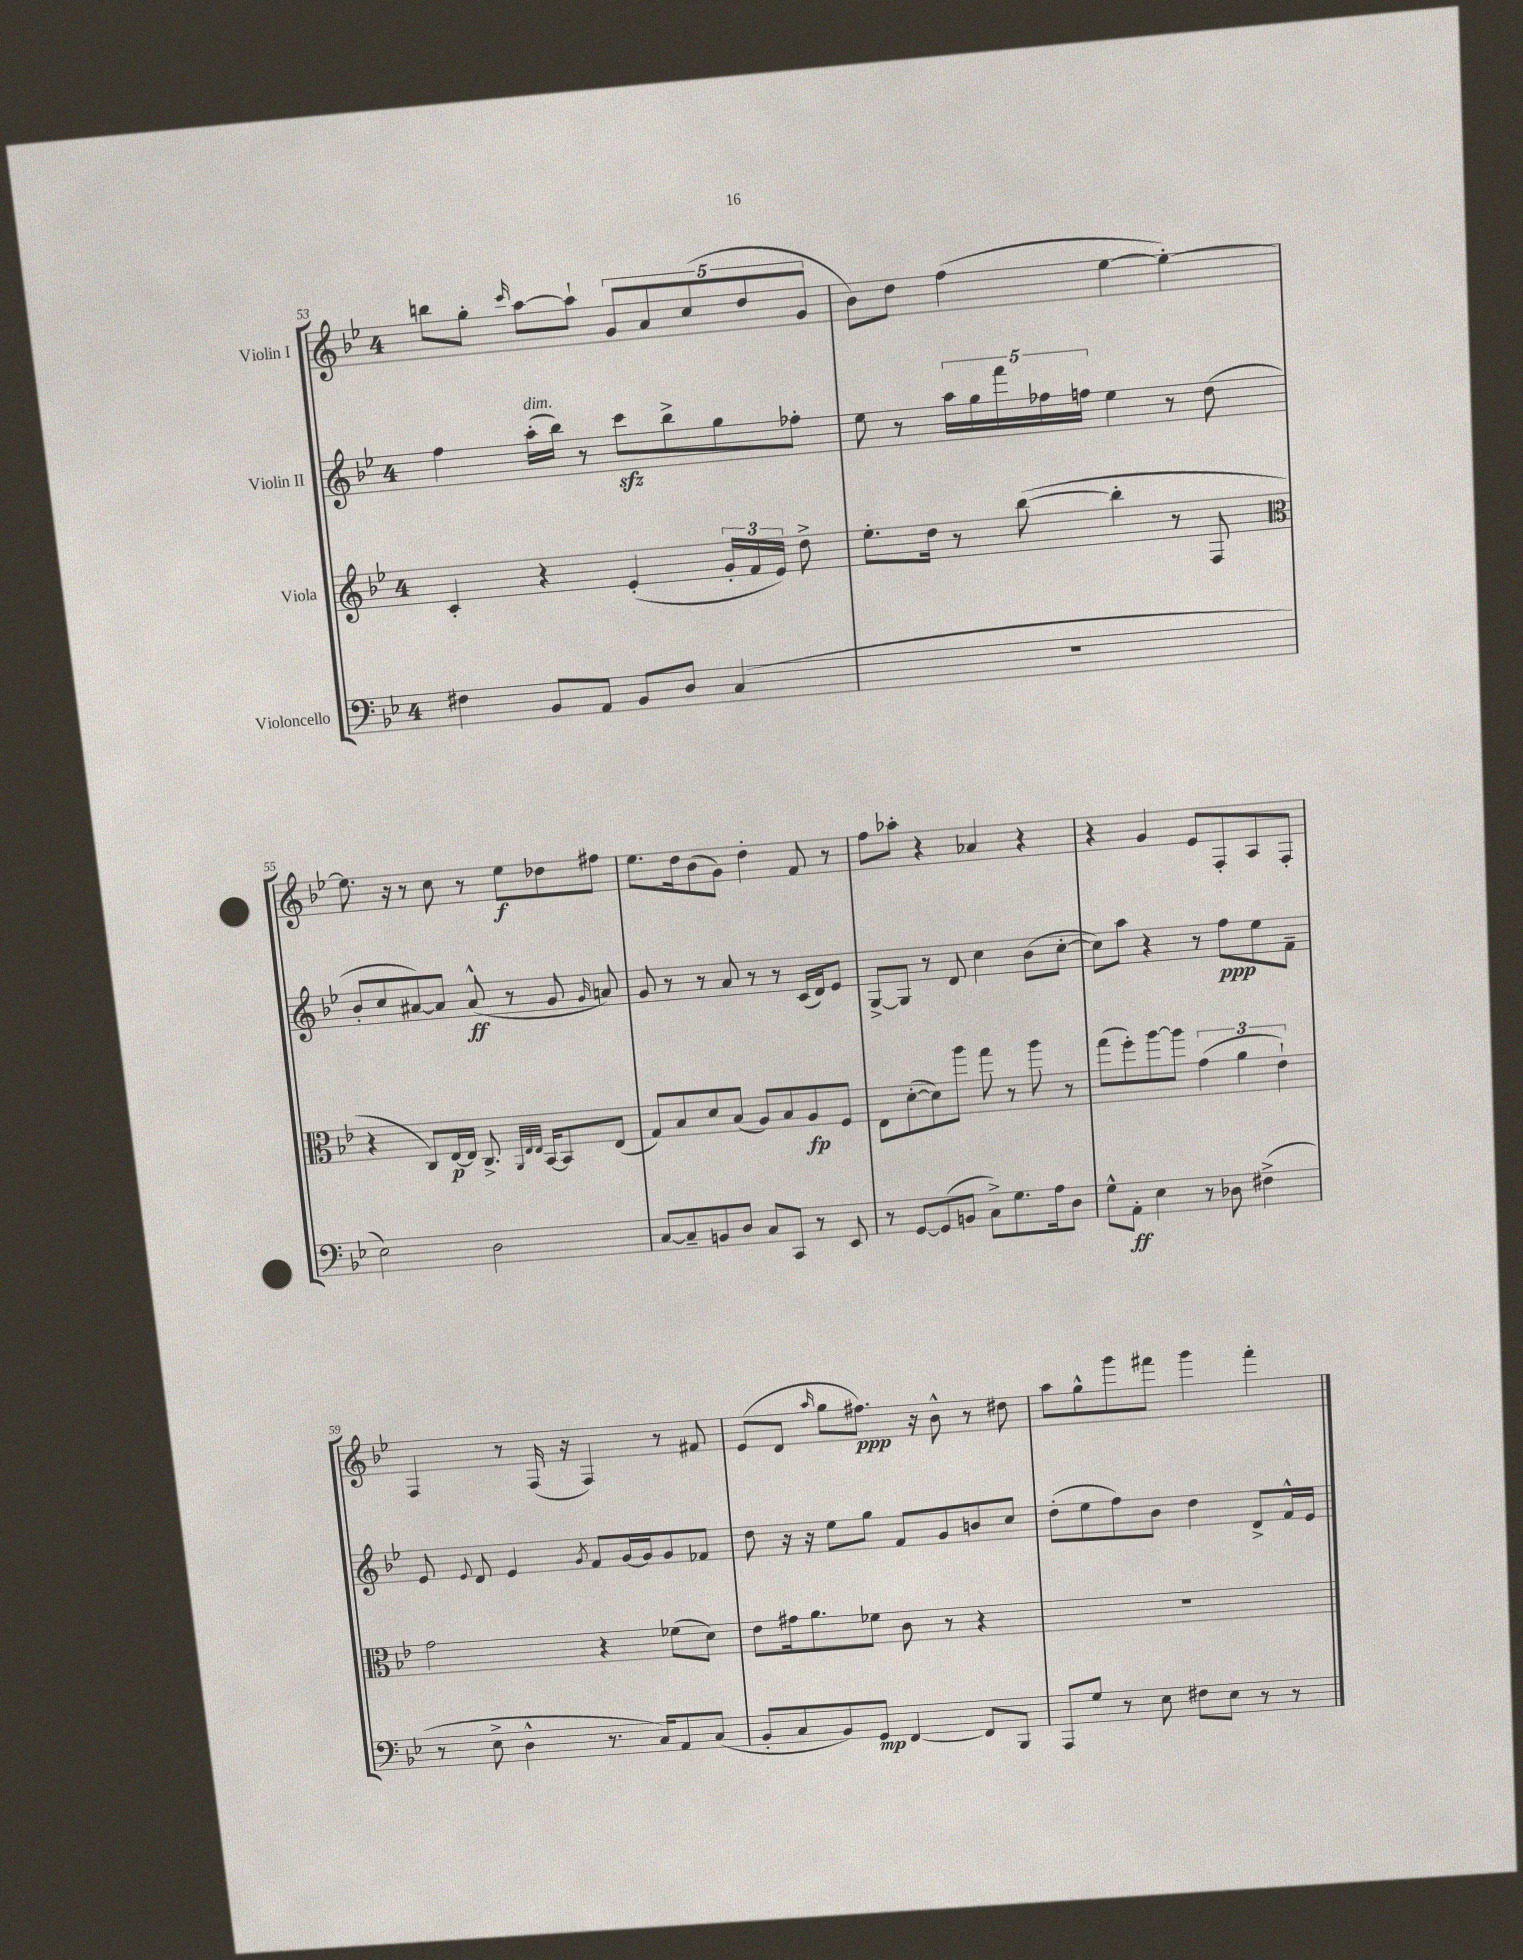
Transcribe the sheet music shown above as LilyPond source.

<<
\new StaffGroup <<
\new Staff = "s0" \with { instrumentName = "Violin I" } {
    \clef treble \key bes \major \once \override Staff.TimeSignature.style = #'single-digit \time 4/4
    \autoBeamOff b''8[ g''8]-. \grace { c'''16 } a''8[~ a''8]-! \tuplet 5/4 { g'8[ a'8 c''8( d''8 g'8] } |
    bes'8[) d''8] f''4( ees''4~ ees''4~-.) |
    ees''8. r16 r8 c''8 r8 ees''8[\f des''8 fis''8] |
    ees''8.[ d''16 bes'8( g'8]) d''4-. f'8 r8 |
    f''8[ aes''8]-. r4 aes'4 r4 |
    r4 g'4 ees'8[ f8-. a8 f8]-. |
    f4 r8 f16( r16 f4) r8 fis'8 |
    ees'8[( d'8] \grace { a''16 } g''8[ fis''8.]\ppp) r16 bes'8-^ r8 dis''8 |
    a''8[ g''8-^ g'''8 fis'''8] g'''4 fis'''4-. \bar "|." |
}
\new Staff = "s1" \with { instrumentName = "Violin II" } {
    \clef treble \key bes \major \once \override Staff.TimeSignature.style = #'single-digit \time 4/4
    \autoBeamOff f''4 a''16[-.^\markup { \italic "dim." }( bes''16]) r8 c'''8[\sfz bes''8-> g''8 fes''8]-. |
    ees''8 r8 \tuplet 5/4 { a''16[ g''16 f'''16 fes''16 f''16] } ees''4 r8 d''8( |
    bes'8[-. c''8 ais'8~) ais'8] ais'8-^\ff( r8 g'8 \grace { g'16 } a'8) |
    g'8 r8 r8 a'8 r8 r8 c'16[( d'16) ees'8] |
    g8[~-> g8] r8 d'8 c''4 bes'8[( c''8]~-. |
    c''8[) a''8] r4 r8 f''8[\ppp ees''8 f'8]-- |
    ees'8 \appoggiatura { ees'8 } d'8 ees'4 \acciaccatura { g'8 } f'8[ g'16~ g'16 g'8 fes'8] |
    d''8 r16 r16 ees''8[ g''8] f'8[ g'8 b'8 c''8] |
    d''8[-.( ees''8 f''8) bes'8] d''4 d'8[-> f'16-^ ees'16] \bar "|." |
}
\new Staff = "s2" \with { instrumentName = "Viola" } {
    \clef treble \key bes \major \once \override Staff.TimeSignature.style = #'single-digit \time 4/4
    \autoBeamOff c'4-. r4 ees'4-.( \tuplet 3/2 { g'16[-. f'16 ees'16]) } d''8-> |
    ees''8.[-. d''16] r8 bes''8~( bes''4-. r8 f8 |
    \clef alto r4 c8[) ees16~\p ees16] c8.-> \grace { a,32[ ees32 ees32] } bes,16[~ bes,8 ees8]( |
    g8[) bes8 d'8 bes8]( a8[) bes8 a8\fp f8] |
    ees8[ d'8~-.( d'8) a''8] g''8 r8 a''8 r8 |
    g''8[( f''8-.) a''8~ a''8] \tuplet 3/2 { g'4( a'4 ees'4-!) } |
    g'2 r4 fes'8[( d'8]) |
    ees'8[ gis'16 a'8. fes'8] c'8 r8 r4 |
    R1 \bar "|." |
}
\new Staff = "s3" \with { instrumentName = "Violoncello" } {
    \clef bass \key bes \major \once \override Staff.TimeSignature.style = #'single-digit \time 4/4
    \autoBeamOff fis4 bes,8[ a,8] bes,8[ d8] c4( |
    R1 |
    ees2) d2 |
    c8[~ c8-- b,8 d8] c8[ c,8] r8 ees,8 |
    r8 g,8[~ g,8( b,8] c8[->) g8. a16 d8] |
    g8[-^ a,8]-.\ff ees4 r8 des8 fis4->( |
    r8 ees8-> d4-^ r8. c16[) a,8 c8]( |
    bes,8[-. c8 bes,8) g,8]\mp f,4~ f,8[ bes,,8] |
    a,,8[ g8] r8 ees8 fis8[ ees8] r8 r8 \bar "|." |
}
>>
>>
\layout { \context { \Score currentBarNumber = #53 } }
